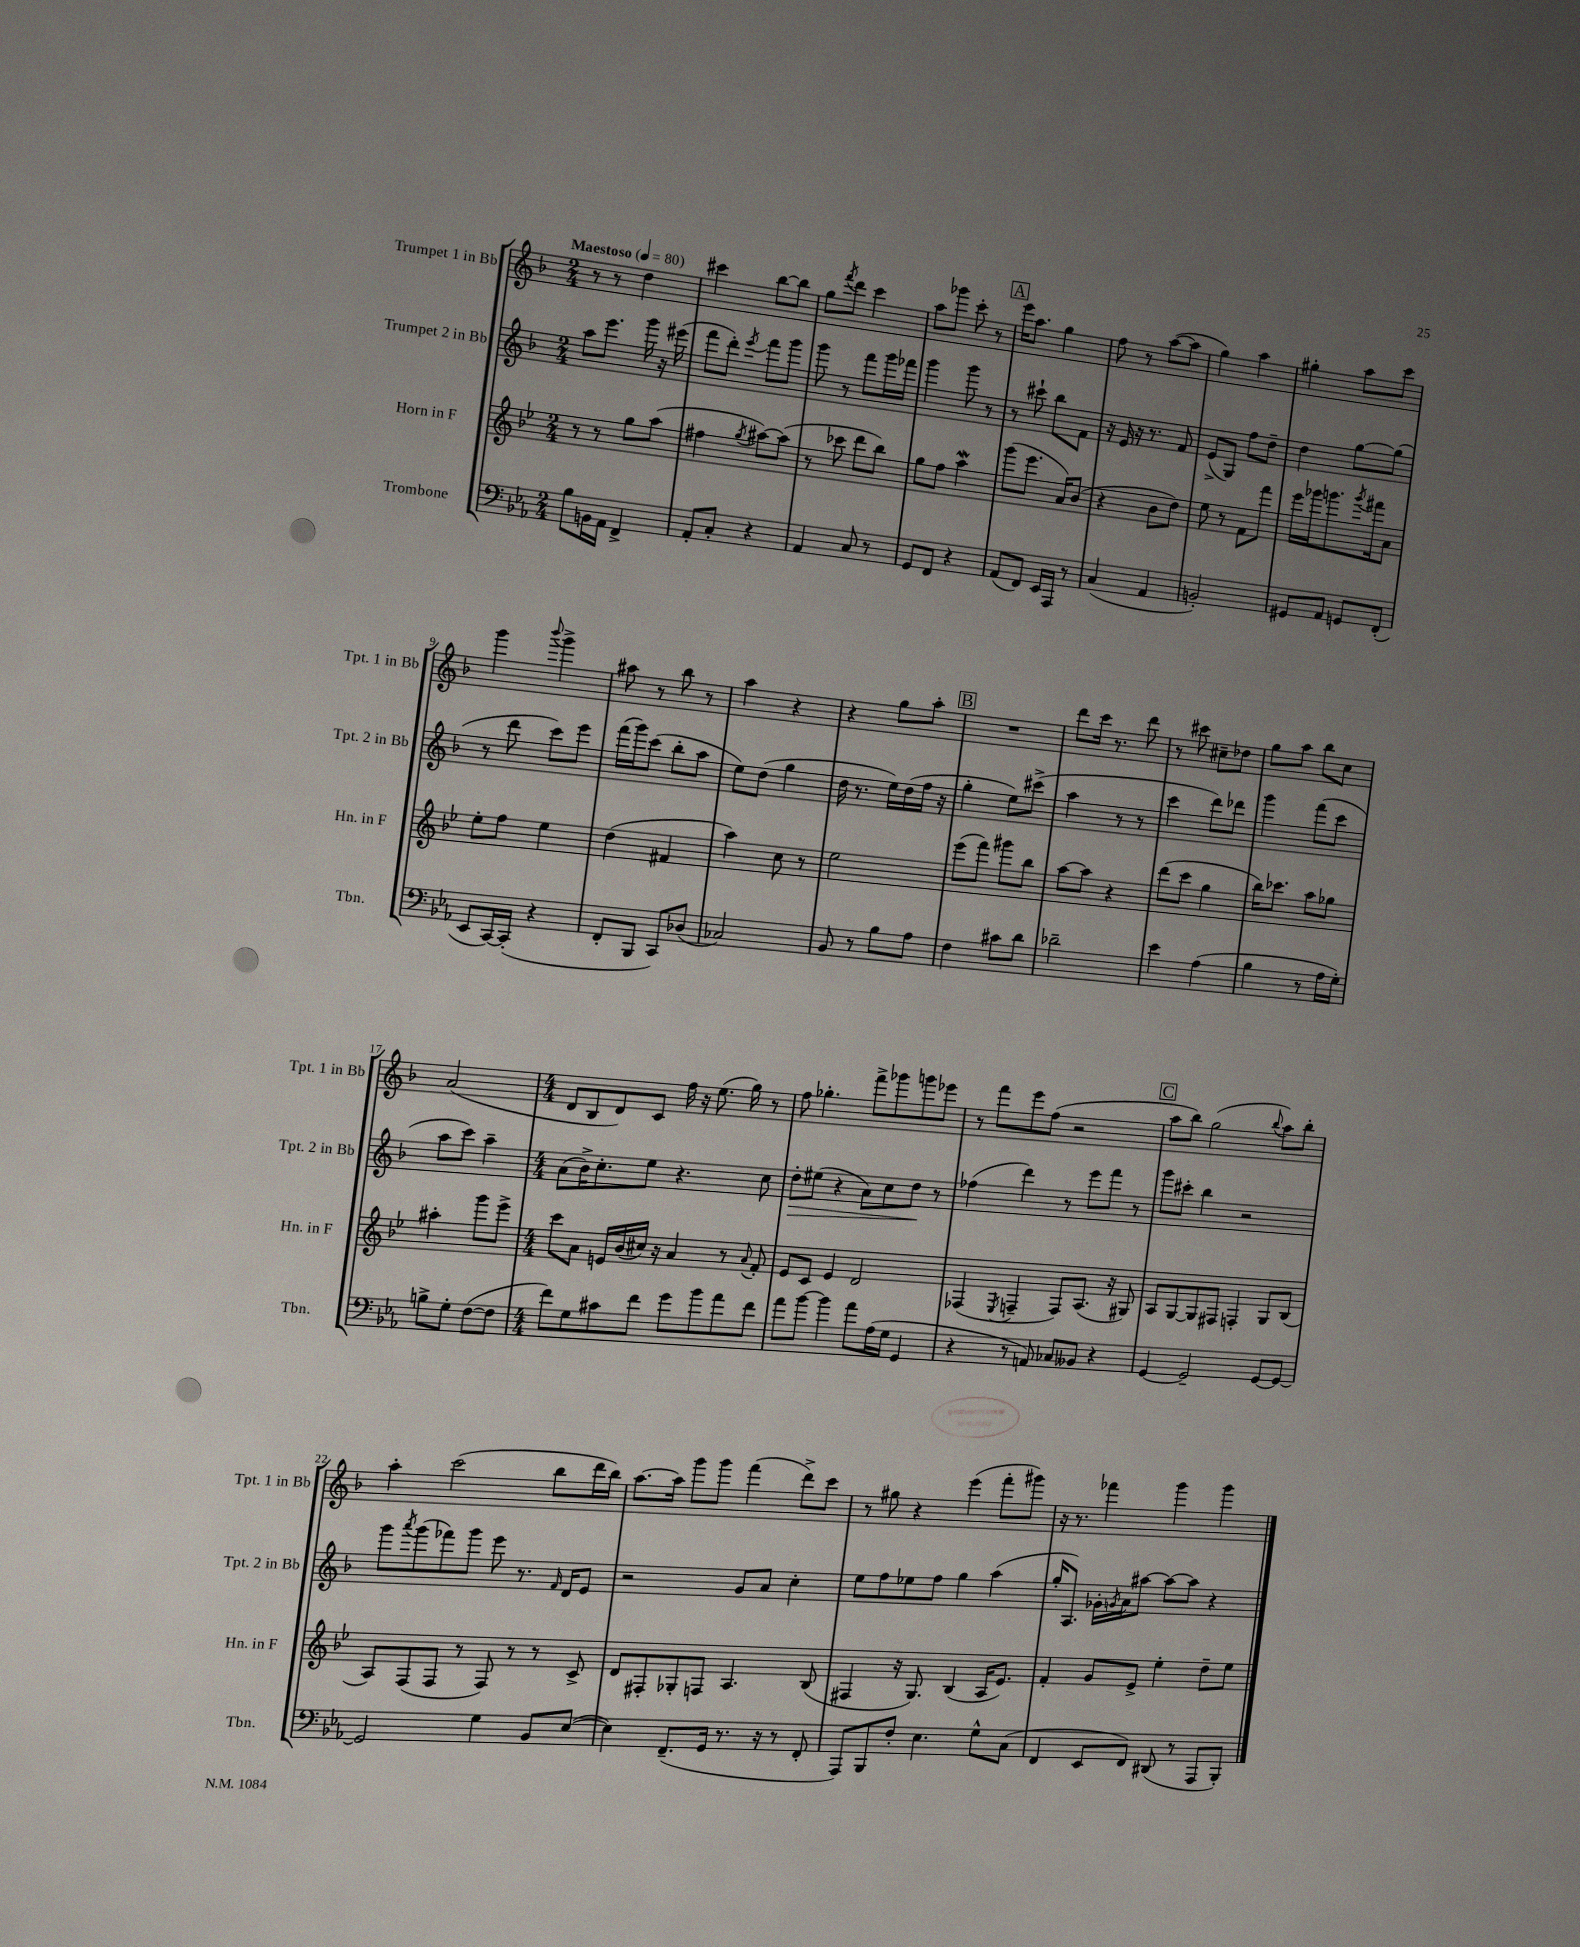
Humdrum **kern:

**kern	**kern	**kern	**kern
*staff4	*staff3	*staff2	*staff1
*clefF4	*clefG2	*clefG2	*clefG2
*k[b-e-a-]	*k[b-e-]	*k[b-]	*k[b-]
*M2/4	*M2/4	*M2/4	*M2/4
*MM80	*MM80	*MM80	*MM80
8B-	8r	8aa	8r
16BB	8r	8.eee	8r
16AA-	.	.	.
4FF^	8gg	.	4dd
.	.	16ggg	.
.	(8aa	16r	.
.	.	(16eee#	.
=	=	=	=
8AA-'	4ff#	8fff	4ccc#
8C'	.	8ddd')	.
.	8qgg	8qeee	.
4r	[8aa#)	8fff	[8bb-
.	(8aa#]	8ggg	8bb-]
=	=	=	=
4AA-	8r	8ggg	8gg
.	.	.	8qfff
.	8ccc-	8r	8ddd
8C	8ddd	8fff	4ccc
8r	8bb-)	16ggg	.
.	.	16fff-	.
=	=	=	=
8GG	8gg	4ggg	8aa
8FF	8ff	.	8ggg-
4r	4aa	8ggg	8ccc'
.	.	8r	8r
=	=	=	=
(8AA-	(8ggg	8r	16eee
.	.	.	8.aa
8FF)	8.eee-	8ccc#`	.
16EE-	.	8bb-	4gg
16AAA-	16a)	.	.
8r	(8b-	8f	.
=	=	=	=
(4C	4r	16r	8ff
.	.	16e	.
.	.	16r	8r
.	.	8.r	.
4AA-	8b-	.	([8aa
.	8dd)	8f	8aa]
=	=	=	=
2BB')	8ee-	(8e^	4gg)
.	8r	8G)	.
.	8f	8ff	4aa
.	8fff	8dd~	.
=	=	=	=
8GG#	16eee-	4dd	4gg#'
.	16ggg-	.	.
8AA-	8.ggg	.	.
8GG	.	[8gg	8aa
.	8qggg	.	.
.	16fff#	.	.
(8FF'	8a	(8gg]	8ccc
=	=	=	=
8EE-	8ee-'	8r	4ggg
[16CC)	8ff	8ddd	.
(16CC']	.	.	.
.	.	.	8qqbbb-
4r	4ee-	8ccc)	4ggg^
.	.	8eee	.
=	=	=	=
8FF'	(4dd	(16fff	8aa#
.	.	16ggg)	.
8BBB-	.	(8ccc	8r
8CC)	4f#	8bb-'	8bb-
(8D-	.	8aa	8r
=	=	=	=
2C-)	4aa)	8ee)	4aa
.	.	(8dd	.
.	8cc	4gg	4r
.	8r	.	.
=	=	=	=
8BB-	2ee-	16dd	4r
.	.	8.r	.
8r	.	.	.
8B-	.	16ee)	8gg
.	.	(16dd	.
8A-	.	16ff	8aa'
.	.	16r	.
=	=	=	=
4F	(8eee-	4gg'	2r
.	8fff)	.	.
8c#	8ggg#	8ee)	.
8d	8bb-	(8ccc#^	.
=	=	=	=
2d-~	[8aa	4aa	8ddd
.	8aa]	.	16ccc
.	.	.	8.r
.	4r	8r	.
.	.	8r	8ddd
=	=	=	=
4e-	(8ddd	4ccc	8r
.	8ccc	.	8ccc#
(4A-	4gg	8ddd)	8cc#~
.	.	8ddd-	8dd-
=	=	=	=
4B-	16bb-)	4ggg	8gg
.	8.ccc-	.	.
.	.	.	8aa
8r	8aa	(8fff	8bb-
16A-	8gg-	8ccc	8cc
16G')	.	.	.
=	=	=	=
8B^	4aa#'	8aa	(2a
8G'	.	8ccc)	.
([8F	8ggg	4aa~	.
8F]	8eee-^	.	.
=	=	=	=
*M4/4	*M4/4	*M4/4	*M4/4
8f)	8ccc	(8a	8d
8G	8a	16b-^)	8B-
.	.	8.cc'	.
8c#	16e	.	8d)
.	(16b-	.	.
8f	16cc#)	8ee	8c
.	16r	.	.
8g	4a	4.r	16ff
.	.	.	16r
8b-	.	.	(8.ee
8a-	8r	.	.
.	.	.	16gg)
.	8qqa	.	.
8f	8f'	8cc	8r
=	=	=	=
8a-	8e-	8dd'	8ff
[8b-	8c	(8ee#	4.gg-'
4b-]	4e-	4r	.
8a-	2d	8a)	8fff^
(16A-	.	8cc	8ggg-
16G	.	.	.
4GG	.	8dd	8ggg
.	.	8r	8eee-
=	=	=	=
4r	(4F-	(4ff-	8r
.	.	.	8fff
.	8qE-	.	.
8r	4F~	4ddd)	8eee
8AA)	.	.	(8ff
8C-	8F)	8r	2r
8BB--	(8.A	8eee	.
4r	.	8fff	.
.	16r	.	.
.	8G#)	8r	.
=	=	=	=
[4GG	8A	8ggg	8aa
.	[8G	8ccc#'	8bb-)
2GG~]	8G]	4bb-	(2gg
.	8F#	.	.
.	4F'	2r	.
.	.	.	8qqbb-
[8GG	8G	.	8aa)
8GG_	(8B-	.	8bb-'
=	=	=	=
2GG]	8A)	8ggg	4aa'
.	.	8qaaa	.
.	(8F	(8ggg	.
.	8F	8fff-)	(2ccc
.	8r	8ggg	.
4G	8F)	8eee	.
.	8r	8.r	.
8BB-	8r	.	8bb-
.	.	16qqf	.
.	.	16d	.
([8E-	8c^	8e	16ddd
.	.	.	16bb-)
=	=	=	=
4E-])	8d	2r	[8.aa
.	8F#'	.	.
.	.	.	16aa]
(8.FF~	8G-'	.	8ggg
.	8F	.	8ggg
16GG	.	.	.
8.r	4.A	8g	(4fff
.	.	8a	.
16r	.	.	.
8r	.	4cc'	8ddd^)
8FF'	(8B-	.	8ccc
=	=	=	=
8AAA-)	4F#	8ee	8r
8BBB-	.	8ff	8gg#
8F'	16r	8ee-	4r
.	8.G)	.	.
4.E-	.	8ff	.
.	(4B-	4gg	(4eee
8G^^	16A	(4aa	8fff'
.	8.e-)	.	.
(8C	.	.	8ggg#)
=	=	=	=
4FF	4f'	16gg'	16r
.	.	8.A)	8.r
8EE-	8g	16g-'	4fff-
.	.	8qg	.
.	.	16a	.
8FF)	8e-^	[8aa#	.
(8DD#	4ee-'	8aa#_	4ggg
8r	.	8aa#]	.
8AAA-	8dd~	4r	4ggg
8BBB-')	8ee-	.	.
==	==	==	==
*-	*-	*-	*-
